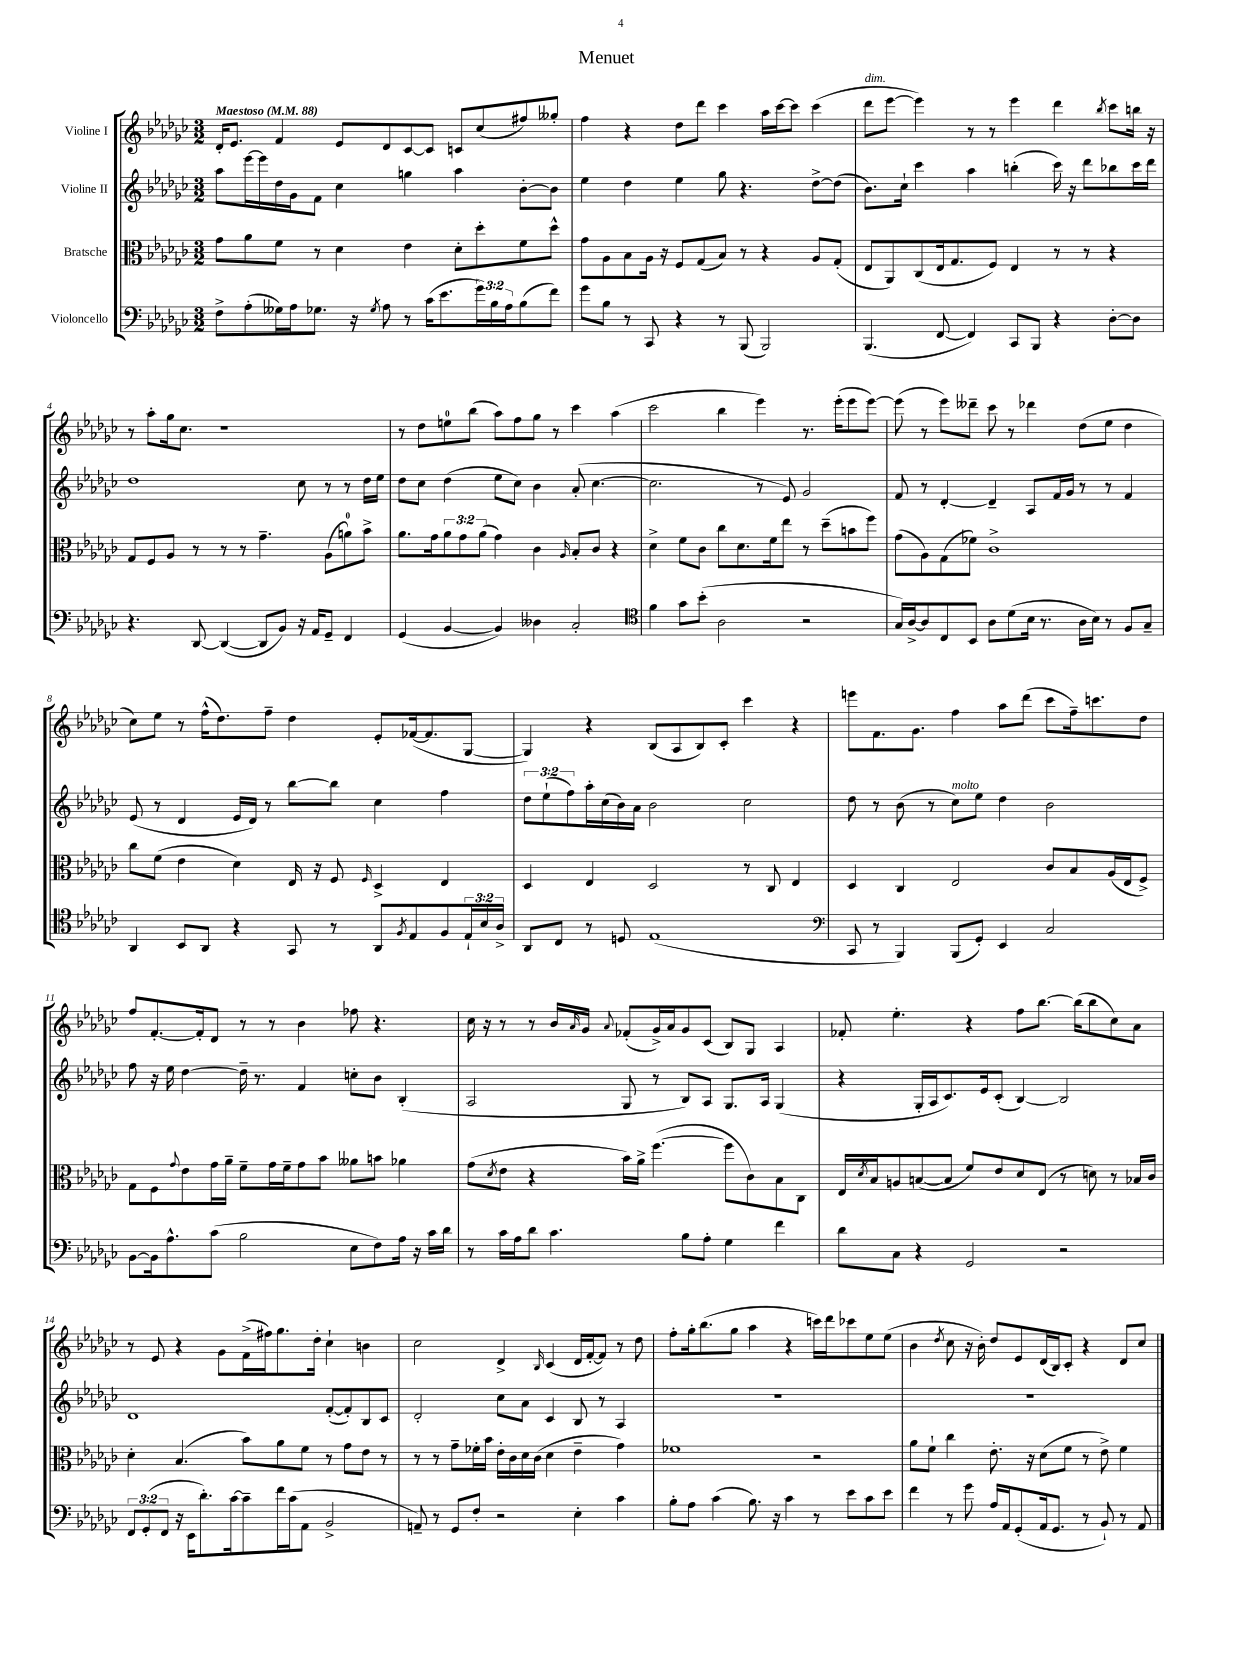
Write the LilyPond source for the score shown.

\header { title = "Menuet" }
<<
\new StaffGroup <<
\new Staff = "s0" \with { instrumentName = "Violine I" } {
    \clef treble \key ges \major \numericTimeSignature \time 3/2 \tempo "Maestoso" 4 = 88
    des'16-. ees'8. f'4 ees'8 des'8 ces'8~ ces'8 c'8 ces''8( fis''8) geses''8-. |
    f''4 r4 des''8 des'''8 ces'''4 aes''16 ces'''16~ ces'''8 ces'''4( |
    des'''8^\markup { \italic "dim." } ees'''8~ ees'''4) r8 r8 ees'''4 des'''4 \acciaccatura { bes''8 } ces'''8 b''16 r16 |
    r8 aes''8-. ges''16 ces''8. r1 |
    r8 des''8 e''8-0 bes''8( aes''8) f''8 ges''8 r8 ces'''4 aes''4( |
    ces'''2 bes''4 ees'''4) r8. ees'''16-.( ees'''8 ees'''8~) |
    ees'''8( r8 ees'''8) deses'''8-- ces'''8 r8 des'''4 des''8( ees''8 des''4 |
    ces''8) ees''8 r8 f''16-^( des''8.) f''8-- des''4 ees'8-. fes'16~( fes'8. ges8~ |
    ges4) r4 bes8( aes8 bes8) ces'8-. ces'''4 r4 |
    e'''8 f'8. ges'8. f''4 aes''8 des'''8( ces'''8 f''16--) c'''8. des''8 |
    f''8 f'8.~-. f'16-. des'8 r8 r8 bes'4 fes''8 r4. |
    ces''16 r16 r8 r8 bes'16 \grace { aes'16 } ges'16 \appoggiatura { aes'8 } fes'8-.( ges'16->) aes'16 ges'8 ces'8( bes8) ges8 aes4 |
    fes'8-. ees''4.-. r4 f''8 bes''8.~ bes''16( bes''8 ces''8) aes'8 |
    r8 ees'8 r4 ges'8 f'16->( fis''16) ges''8. des''16-. ces''4-! b'4 |
    ces''2 des'4-> \grace { bes16 } ces'4( des'16 f'16~-. f'8) r8 des''8 |
    f''8-. ges''16-. bes''8.( ges''8 aes''4 r4 c'''16) des'''16 ces'''8 ees''8 ees''8( |
    bes'4 \acciaccatura { des''8 } ces''8 r16 bes'16-.) des''8 ees'8 des'16( bes16) ces'8-. r4 des'8 ces''8 \bar "|." |
}
\new Staff = "s1" \with { instrumentName = "Violine II" } {
    \clef treble \key ges \major \numericTimeSignature \time 3/2 \override Staff.TupletNumber.text = #tuplet-number::calc-fraction-text
    aes''8 ees'''16~ ees'''16 des''16 ges'16 f'8 ces''4 g''4 aes''4 bes'8~-. bes'8 |
    ees''4 des''4 ees''4 ges''8 r4. des''8~-> des''8( |
    bes'8.) ces''16-! ces'''4 aes''4 b''4-.( ces'''16) r16 des'''8 bes''8 ces'''16 des'''16 |
    des''1 ces''8 r8 r8 des''16 ees''16 |
    des''8 ces''8 des''4( ees''8 ces''8) bes'4 aes'8-.( ces''4.~ |
    ces''2. r8 ees'8) ges'2 |
    f'8 r8 des'4~-. des'4-- aes8 f'16 ges'16 r8 r8 f'4 |
    ees'8( r8 des'4 ees'16 des'16) r8 bes''8~ bes''8 ces''4 f''4 |
    \tuplet 3/2 { des''8 ees''8-!( f''8) } aes''16-. ces''16( bes'16) aes'16 bes'2 ces''2 |
    des''8 r8 bes'8( r8 ces''8^\markup { \italic "molto" }) ees''8 des''4 bes'2 |
    f''8 r16 ees''16 des''4~ des''16-- r8. f'4 c''8-. bes'8 bes4-.( |
    aes2 ges8 r8 bes8) aes8 ges8. aes16 ges4( |
    r4 ges16-. aes16 ces'8.) ees'16 ces'8-.( bes4~) bes2 |
    des'1 f'8~-.( f'8-.) bes8 ces'8 |
    des'2-. ces''8 aes'8 ces'4 bes8 r8 aes4 |
    R1. |
    R1. \bar "|." |
}
\new Staff = "s2" \with { instrumentName = "Bratsche" } {
    \clef alto \key ges \major \numericTimeSignature \time 3/2 \override Staff.TupletNumber.text = #tuplet-number::calc-fraction-text
    ges'8 aes'8 f'8 r8 des'4 ees'4 des'8-. des''8-. f'8 des''8-^ |
    ges'8 aes8 bes8 aes16 r16 f8 ges8( bes8) r8 r4 aes8 ges8-.( |
    ees8 aes,8) ces8( ees16 ges8. f8) ees4 r8 r8 r4 |
    ges8 f8 aes8 r8 r8 r8 ges'4.-- aes8( a'8-0) bes'8-> |
    aes'8. ges'16 \tuplet 3/2 { aes'8 ges'8 aes'8( } ges'4) ces'4 \grace { aes16 } bes8-. ces'8 r4 |
    des'4-> f'8 ces'8 ces''8 des'8. f'16 ees''8 r8 des''8--( b'8 f''8) |
    ges'8( aes8) ges8( fes'8) ces'1-> |
    ces''8 f'8( ees'4 des'4) ees16 r16 f8 \grace { f16 } des4-> ees4 |
    des4 ees4 des2 r8 ces8 ees4 |
    des4 ces4 ees2 ces'8 bes8 aes16( ees16 f8->) |
    ges8 f8 \appoggiatura { ges'8 } ees'8 ges'16 aes'16-- f'8-- ges'16 f'16-- ges'8 bes'8 aeses'8 b'8 aes'4 |
    ges'8( \acciaccatura { des'8 } ees'8 r4 bes'16) aes'16-> f''4.~( f''8 ces'8) bes8 ces8 |
    ees16 \acciaccatura { des'8 } bes16 a8 b8~( b8 f'8) ees'8 des'8 ees8( r8 d'8) r8 bes16 ces'16 |
    des'4-. bes4.( bes'8) aes'8 f'8 r8 ges'8 ees'8 r8 |
    r8 r8 ges'8-- fes'16-. bes'16 ees'16-. ces'16 des'16 ces'16( des'4 ees'4-- ges'4) |
    fes'1 r2 |
    aes'8 f'8-! ces''4 ees'8.-. r16 des'8( f'8 r8 ees'8->) f'4 \bar "|." |
}
\new Staff = "s3" \with { instrumentName = "Violoncello" } {
    \clef bass \key ges \major \numericTimeSignature \time 3/2 \override Staff.TupletNumber.text = #tuplet-number::calc-fraction-text
    f8-> aes8-.( geses16) aes16 ges8. r16 \acciaccatura { ges8 } aes8 r8 ces'16( ees'8. \tuplet 3/2 { ges'16) bes16 aes16 } bes8( f'8) |
    ges'8 bes8 r8 ces,8 r4 r8 bes,,8( bes,,2) |
    bes,,4.( f,8~ f,4) ces,8 bes,,8 r4 des8~-. des8 |
    r4. des,8~ des,4~( des,8 bes,8) r16 aes,16 ges,8-- f,4 |
    ges,4( bes,4~ bes,4) deses4 ces2-. |
    \clef tenor f'4 ges'8 bes'8-.( aes2 r2 |
    ges16) aes16~-> aes8 ces8 bes,8 aes8 des'8( bes16 r8. aes16 bes16) r8 f8 ges8-- |
    aes,4 bes,8 aes,8 r4 ges,8 r8 aes,8 \acciaccatura { f8 } ees8 f8 \tuplet 3/2 { ees16-! bes16 aes16-> } |
    aes,8 ces8 r8 d8 ees1( |
    \clef bass ces,8 r8 bes,,4) bes,,8( ges,8-.) ees,4 ces2 |
    bes,8~ bes,16 aes8.-^ ces'8( bes2 ees8 f8) aes16 r16 ces'16 des'16 |
    r8 ces'16 aes16 des'8 ces'4. bes8 aes8-. ges4 f'4 |
    des'8 ces8 r4 ges,2 r2 |
    \tuplet 3/2 { f,8 ges,8-.( f,8 } r16 ees,16 des'8.-.) ces'16~ ces'8-- f'16 ces'16( aes,8 bes,2-> |
    a,8--) r8 ges,8 f8-. r2 ees4-. ces'4 |
    bes8-. aes8 ces'4( bes8.) r16 ces'4 r8 ees'8 ces'8 ees'8 |
    f'4 r8 ges'8 aes16 aes,16 ges,8-.( aes,16 ges,8. r8 bes,8-!) r8 aes,8 \bar "|." |
}
>>
>>
